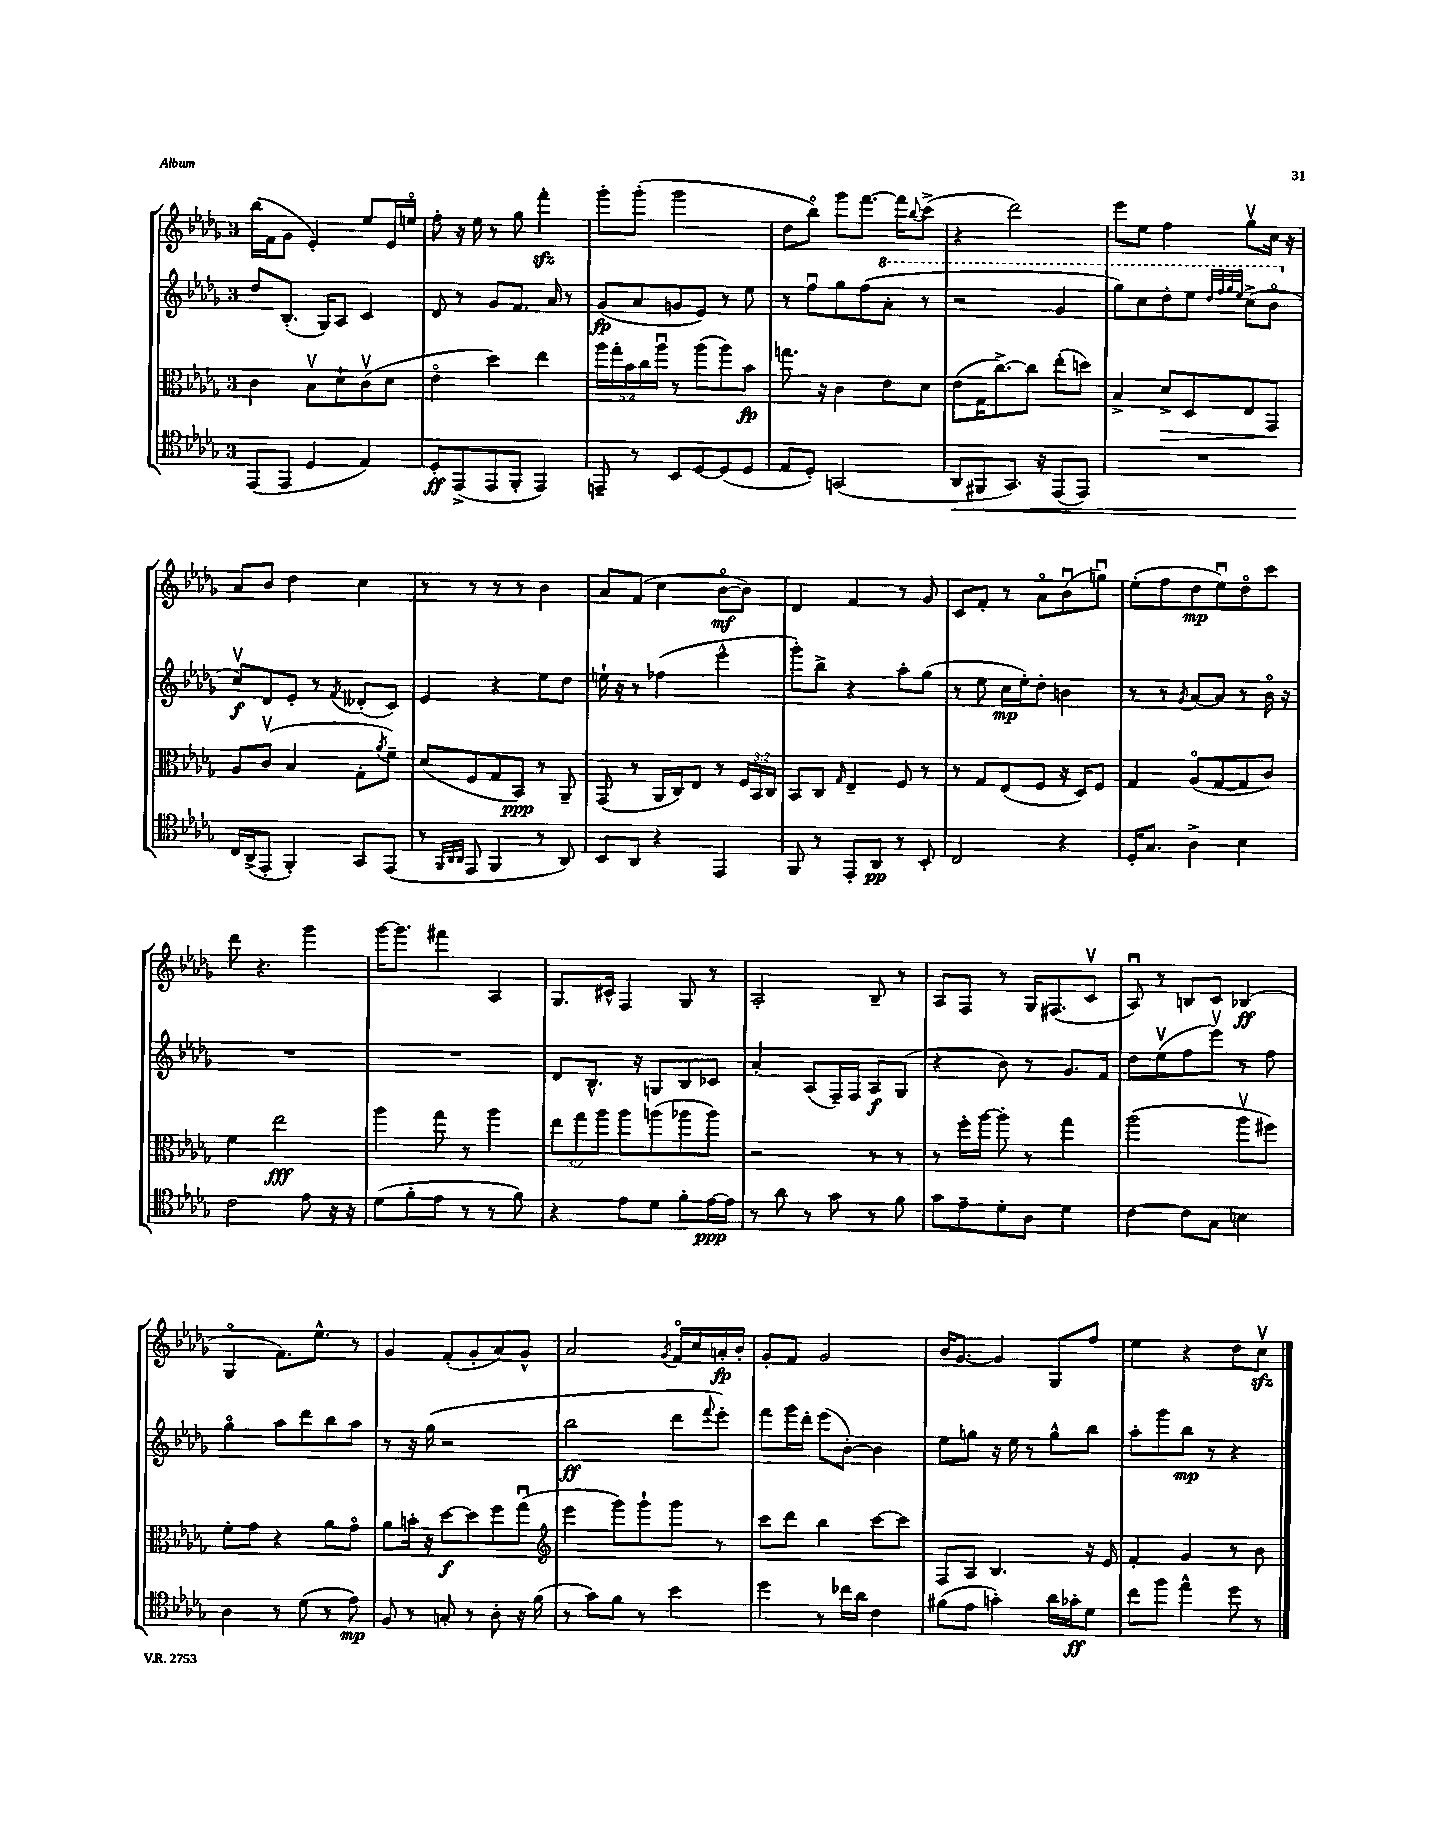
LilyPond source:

<<
\new StaffGroup <<
\new Staff = "s0" {
    \clef treble \key des \major \once \override Staff.TimeSignature.style = #'single-digit \time 3/4
    bes''16( f'16 ges'8 ees'4-.) ees''8 ees'16 e''16\flageolet |
    f''8-. r16 ees''16 r8 ges''8 f'''4-.\sfz |
    ges'''8-. ges'''8-.( ges'''2 |
    des''8 bes''8\flageolet) ges'''8 f'''8.~ f'''16 \appoggiatura { bes''8 } c'''8->( |
    r4 des'''2) |
    ees'''8 ees''8 f''4 ges''8\upbow c''16 r16 |
    aes'8 bes'8 des''4 c''4 |
    r8 r8 r8 r8 bes'4 |
    aes'8 f'8( c''4 bes'8~\flageolet\mf bes'8) |
    des'4 f'4 r8 ges'8 |
    c'8 f'8-. r8 aes'8\flageolet bes'8\downbow( g''8\downbow) |
    ees''8-.( f''8 des''8\mp ees''8\downbow) des''8\flageolet c'''8 |
    des'''8 r4. ges'''4 |
    ges'''16~ ges'''8. fis'''4 aes4 |
    ges8. cis'16-^ f4 ges8 r8 |
    aes2-. bes8-- r8 |
    aes8 f8 r8 ges16 fis8.( c'8\upbow |
    aes8\downbow) r8 b8 c'8 bes4\ff( |
    ges4\flageolet f'8.) ees''8.-^ r8 |
    ges'4 f'8-.( ges'8-. aes'8) ges'8-^ |
    aes'2 \acciaccatura { ges'8 } f'16\flageolet c''16 a'16-.\fp bes'16-. |
    ges'8-. f'8 ges'2 |
    bes'16 ges'8.~ ges'4 ges8 f''8 |
    ees''4 r4 des''8 c''8\upbow\sfz \bar "|." |
}
\new Staff = "s1" {
    \clef treble \key des \major \once \override Staff.TimeSignature.style = #'single-digit \time 3/4
    des''8 bes8.-.( ges16) aes8 c'4 |
    des'8 r8 ges'8 f'8. aes'16 r8 |
    ges'8\fp( aes'8 g'8 ees'8) r8 ees''8 |
    r8 f''8\downbow ges''8 f''8( \ottava #1 aes''8-. r8 |
    r2 ges''4 |
    ges'''8) c'''8 des'''8-. ees'''8 \grace { des'''32 f'''32 ges'''32 ees'''32 } c'''8->( bes''8\flageolet \ottava #0 |
    c''8\upbow\f) des'8 ees'8-. r8 \acciaccatura { f'8 } deses'8-.( c'8) |
    ees'4 r4 ees''8 des''8 |
    e''16-! r16 r8 fes''4( ees'''4-^ |
    ges'''8-.) bes''8-> r4 aes''8-. ges''8( |
    r8 ees''8 c''16\mp ees''16-.) des''8-. b'4 |
    r8 r8 \acciaccatura { ges'8 } aes'8~ aes'8 r8 bes'16\flageolet r16 |
    R2. |
    R2. |
    des'8 bes8.-^ r16 g8 bes8 ces'8 |
    aes'4-. aes8( f16--) f16 aes8\f ges8( |
    r4 bes'8) r8 ges'8. f'16 |
    des''8 ees''8\upbow( f''8 ees'''8\upbow) r8 f''8 |
    ges''4\flageolet aes''8 des'''8 bes''8 aes''8 |
    r8 r16 ges''16( r2 |
    bes''2\ff des'''8 \appoggiatura { f'''8 } ees'''8-.) |
    f'''8 ges'''16 des'''16-. ees'''8( bes'8~-.) bes'4 |
    ees''8 g''8 r16 ees''16 r8 g''8-^ bes''8 |
    aes''8-. ges'''8 bes''8\mp r8 r4 \bar "|." |
}
\new Staff = "s2" {
    \clef alto \key des \major \once \override Staff.TimeSignature.style = #'single-digit \time 3/4 \override Staff.TupletNumber.text = #tuplet-number::calc-fraction-text
    c'4 bes8\upbow des'8-! c'8\upbow( des'8 |
    ees'4\flageolet des''4) ees''4 |
    \tuplet 5/4 { aes''16 ges''16-. bes'16 c''16 aes''16\downbow } r8 aes''8( aes''8) bes'8\fp |
    g''8. r16 c'4 ees'8 des'8 |
    ees'8( ges16 c''8.~->) c''8 ees''8-.( d''8) |
    bes4-> des'8->\> des8 ees8 ges,8\! |
    aes8 c'8\upbow( bes4 ges8-. \acciaccatura { aes'8 } f'8--) |
    des'8( f8 ges8 bes,8\ppp) r8 aes,8-- |
    ges,8( r8 aes,16 c16) ees8 r8 \tuplet 3/2 { f16 bes,16 c16 } |
    bes,8 c8 \grace { ges16 } ees4-- f8 r8 |
    r8 ges8 ees8( f8 r16 des16) f8 |
    ges4 aes8\flageolet( ges8~ ges8 c'8) |
    f'4 ees''2\fff |
    aes''4 ges''8 r8 aes''4 |
    \tuplet 3/2 { ees''8 ges''8 aes''8 } aes''8 a''8( aes''8 aes''8) |
    r2 r8 r8 |
    r8 f''16-. aes''16~ aes''8-. r8 ges''4 |
    aes''2( aes''8\upbow fis''8) |
    f'8-. ges'8 r4 aes'8 ges'8\flageolet |
    aes'8 b'16-. r16 des''8~\f des''8 f''8 ges''8\downbow( |
    \clef treble ees'''4 ges'''8) ges'''8-! ges'''8 r8 |
    c'''8 des'''8 bes''4 c'''8~ c'''8 |
    f8 aes8 bes4. r16 ees'16 |
    f'4-. ges'4 r8 bes'8 \bar "|." |
}
\new Staff = "s3" {
    \clef tenor \key des \major \once \override Staff.TimeSignature.style = #'single-digit \time 3/4
    ees,8( ees,8 des4 ees4) |
    des8-.\ff ees,8->( ees,8 f,8-. ees,4) |
    e,8-- r8 bes,8 des8~ des8( des8 |
    ees8 des8-.) g,2( |
    aes,8\< fis,8 ges,8.) r16 ees,8( ees,8) |
    R2. |
    c16\! aes,16->( ees,8-. f,4-.) ges,8 ees,8( |
    r8 \grace { f,32 aes,32 aes,32 } ees,8 f,4 r8 aes,8) |
    bes,8 aes,8 r4 ees,4 |
    f,8 r8 ees,8-. aes,8\pp r8 bes,8-. |
    c2 r4 |
    des16-. ges8. aes4-> bes4 |
    c'2 ees'8 r16 r16 |
    des'8( f'8-. ees'8 r8 r8 f'8) |
    r4 ees'8 des'8 f'8-. ees'16~\ppp ees'16 |
    r8 aes'8 r8 ges'8 r8 f'8 |
    ges'8 ees'8-- des'8-. aes8 des'4 |
    c'4~ c'8 ges8 b4 |
    aes4 r8 des'8( r8 ees'8\mp) |
    f8 r8 g8-. r8 aes8-. r16 f'16( |
    r8 ges'8) f'8 r8 bes'4 |
    des''4 r8 ces''16 aes'16 c'4 |
    fis'8( ees'8 g'4-.) aes'16 ges'16-.\ff des'8 |
    c''8 f''8 ees''4-^ des''8 r8 \bar "|." |
}
>>
>>
\layout { \context { \Score \remove "Bar_number_engraver" } }
